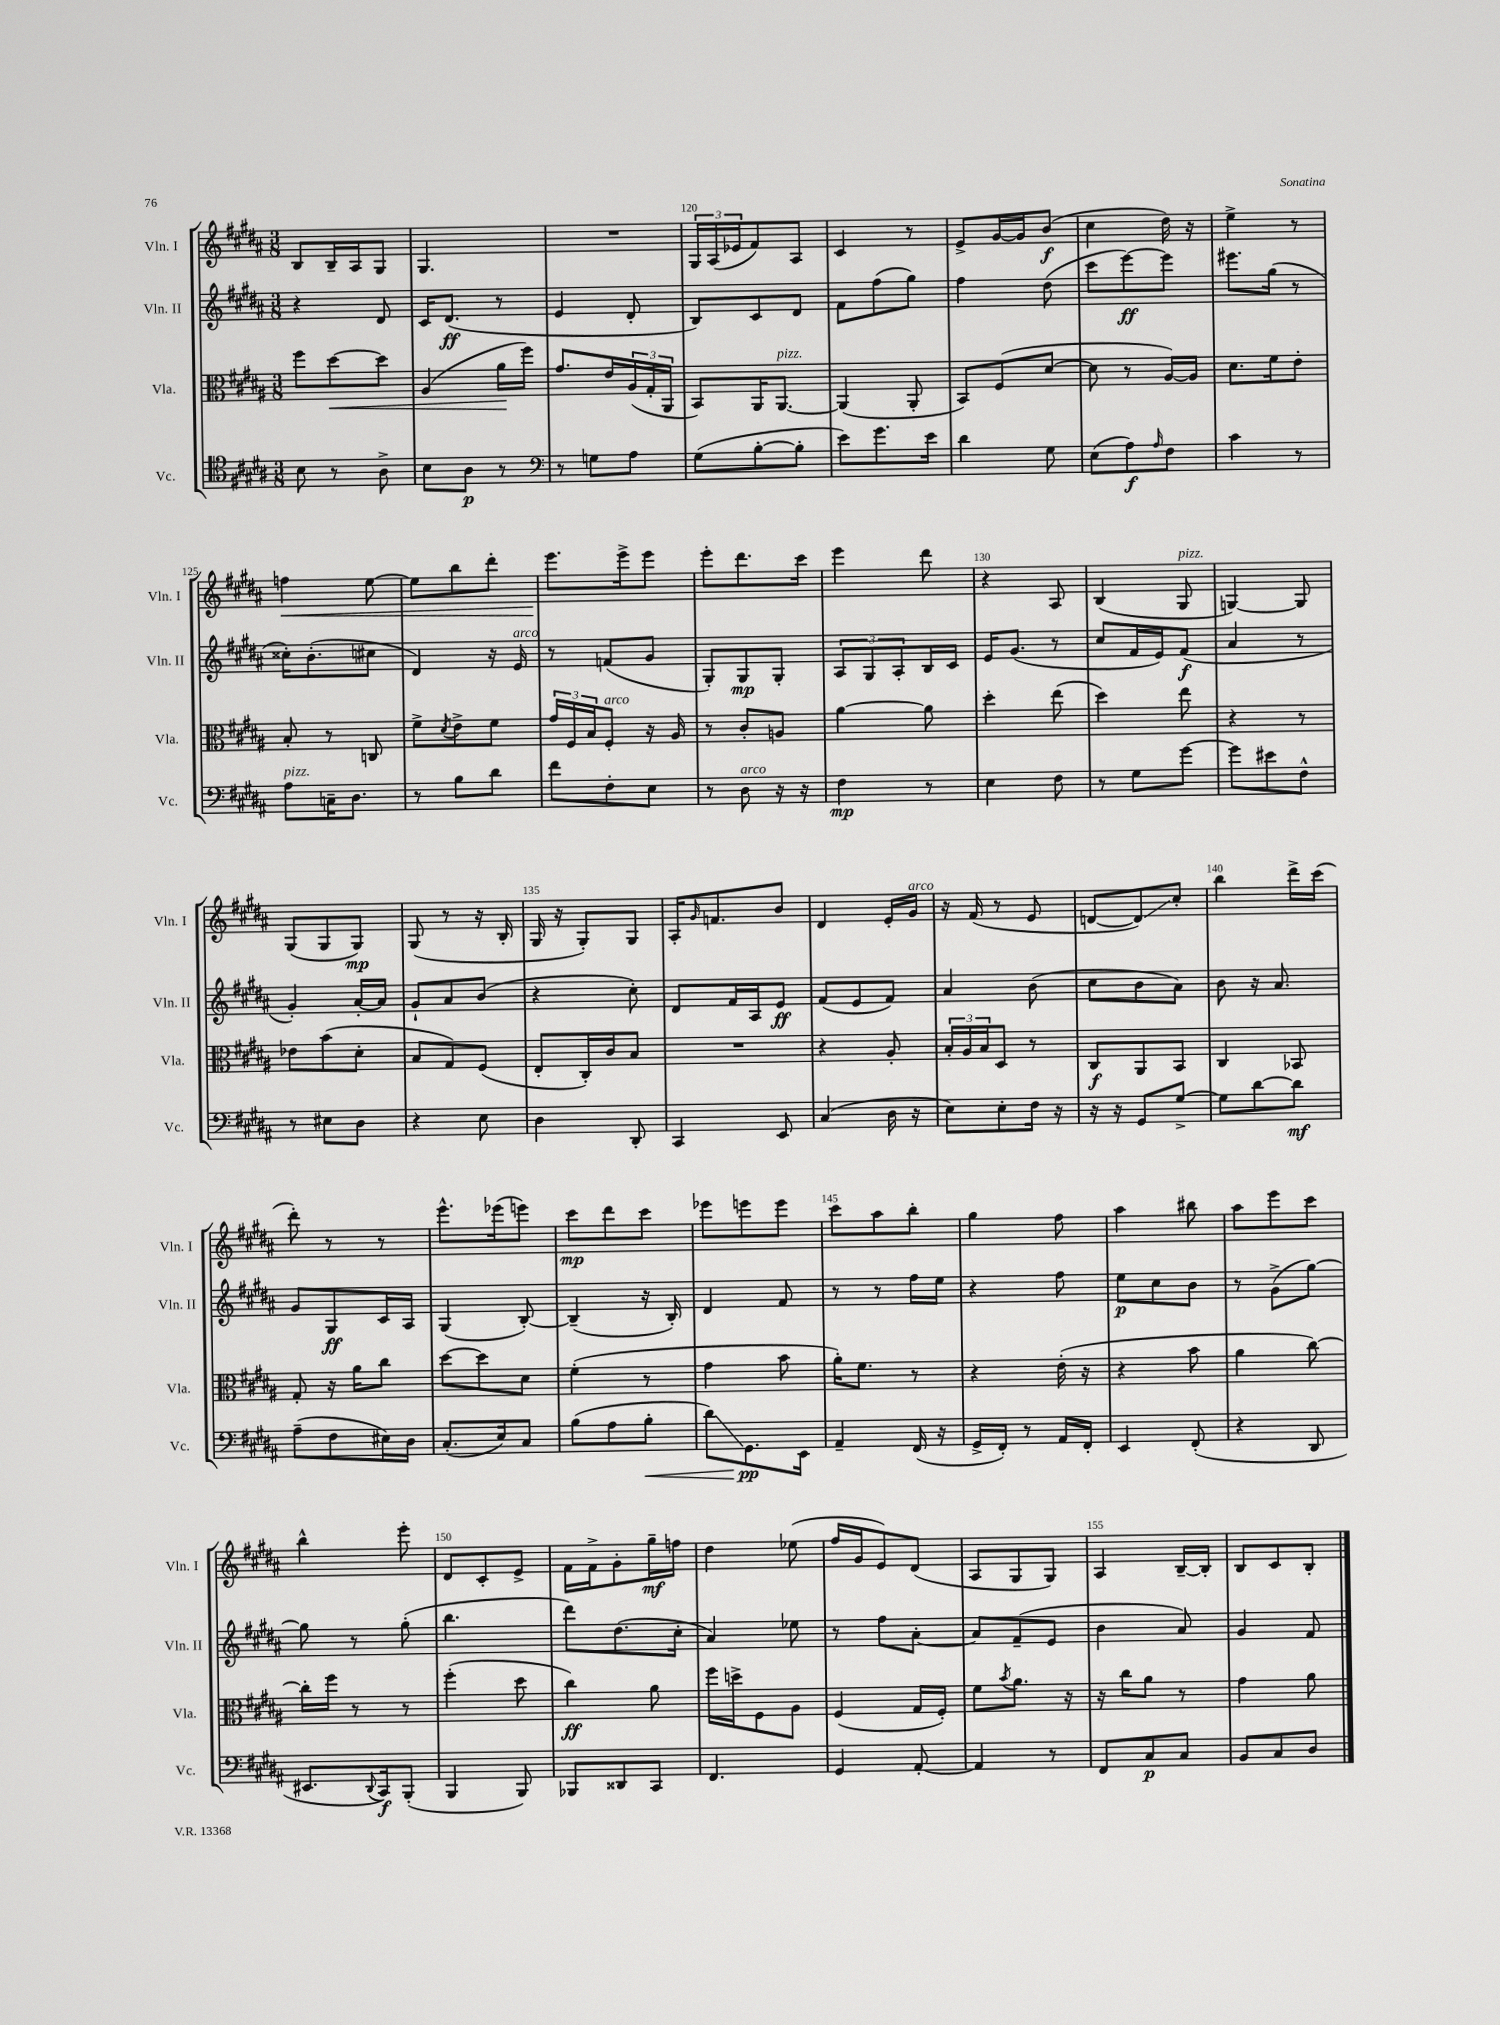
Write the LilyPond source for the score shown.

<<
\new StaffGroup <<
\new Staff = "s0" \with { instrumentName = "Vln. I" shortInstrumentName = "Vln. I" } {
    \clef treble \key b \major \numericTimeSignature \time 3/8
    b8 b16-- ais16 gis8 |
    gis4. |
    R4. |
    \tuplet 3/2 { gis16 ais16( ees'16 } fis'8) ais8 |
    cis'4 r8 |
    e'8-> gis'16~ gis'16 b'8\f( |
    cis''4 dis''16) r16 |
    e''4-> r8 |
    f''4\< e''8~ |
    e''8 b''8 dis'''8-. |
    e'''8.\! e'''16-> e'''8 |
    e'''8-. dis'''8. cis'''16 |
    e'''4 dis'''8 |
    r4 ais8 |
    b4( gis8^\markup { \italic "pizz." } |
    g4~) g8 |
    gis8( gis8 gis8\mp) |
    gis8( r8 r16 b16-. |
    gis16 r16 gis8-.) gis8 |
    ais16-. \grace { gis'16 } f'8. b'8 |
    dis'4 e'16-. gis'16^\markup { \italic "arco" } |
    r16 fis'16( r8 e'8 |
    d'8~ d'8\glissando) cis''8-. |
    b''4 dis'''16-> cis'''16( |
    dis'''8-.) r8 r8 |
    e'''8.-^ ees'''16( e'''8) |
    cis'''8\mp dis'''8 cis'''8 |
    ees'''8 e'''8 e'''8 |
    cis'''8 ais''8 b''8-. |
    gis''4 fis''8 |
    ais''4 bis''8 |
    ais''8 e'''8 cis'''8 |
    b''4-^ e'''8-. |
    dis'8 cis'8-. e'8-> |
    fis'16 fis'16-> gis'8-. gis''16--\mf f''16 |
    dis''4 ees''8( |
    fis''16 gis'16 e'8) dis'8( |
    ais8 gis8 gis8) |
    ais4 b16~-- b16-. |
    b8 cis'8 b8-. \bar "|." |
}
\new Staff = "s1" \with { instrumentName = "Vln. II" shortInstrumentName = "Vln. II" } {
    \clef treble \key b \major \numericTimeSignature \time 3/8
    r4 dis'8 |
    cis'16 dis'8.\ff( r8 |
    e'4 dis'8-. |
    b8) cis'8 dis'8 |
    fis'8 fis''8( gis''8) |
    fis''4 dis''8( |
    cis'''8 e'''8~\ff) e'''8 |
    eis'''8. gis''16( r8 |
    cisis''16-.) b'8.-.( cis''8 |
    dis'4) r16 e'16^\markup { \italic "arco" } |
    r8 f'8( gis'8 |
    gis8-.) gis8\mp gis8-. |
    \tuplet 3/2 { ais8 gis8 ais8-. } b16 cis'16 |
    e'16 gis'8.( r8 |
    cis''8 fis'16 e'16) fis'8\f( |
    ais'4 r8 |
    gis'4-.) ais'16~-. ais'16 |
    gis'8-! ais'8 b'8( |
    r4 cis''8-.) |
    dis'8 fis'16 ais16 e'8\ff |
    fis'8( e'8 fis'8) |
    ais'4 b'8( |
    cis''8 b'8 ais'8) |
    b'8 r16 ais'8. |
    gis'8 gis8\ff cis'16 ais16 |
    gis4( b8~-.) |
    b4--( r16 b16-.) |
    dis'4 fis'8 |
    r8 r8 fis''16 e''16 |
    r4 fis''8 |
    e''8\p cis''8 b'8 |
    r8 gis'8->( gis''8~) |
    gis''8 r8 gis''8-.( |
    b''4. |
    dis'''8) dis''8.( cis''16-. |
    ais'4) ees''8 |
    r8 fis''8 ais'8~-. |
    ais'8 fis'8--( e'8 |
    b'4 ais'8) |
    gis'4 fis'8 \bar "|." |
}
\new Staff = "s2" \with { instrumentName = "Vla." shortInstrumentName = "Vla." } {
    \clef alto \key b \major \numericTimeSignature \time 3/8
    fis''8 dis''8~\< dis''8 |
    ais4( ais'16\! fis''16) |
    gis'8. e'16 \tuplet 3/2 { ais16( gis16-. ais,16 } |
    b,8) ais,16 ais,8.~^\markup { \italic "pizz." } |
    ais,4( ais,8-. |
    b,8) fis8( dis'8~ |
    dis'8 r8 ais16~) ais16 |
    dis'8. fis'16 e'8-. |
    b8-. r8 c8 |
    fis'8-> \acciaccatura { dis'8 } e'8-> fis'8 |
    \tuplet 3/2 { gis'16 fis16 b16 } fis8-.^\markup { \italic "arco" } r16 ais16 |
    r8 cis'8-. a8 |
    ais'4~ ais'8 |
    dis''4-. e''8( |
    dis''4) e''8 |
    r4 r8 |
    ees'8 b'8( dis'8-. |
    b8 gis8) fis8( |
    e8-. cis16-.) cis'16 b8 |
    R4. |
    r4 ais8-. |
    \tuplet 3/2 { b16-. ais16 b16 } dis8 r8 |
    cis8\f ais,8 b,8 |
    cis4 bes,8 |
    gis8-. r16 ais'16 cis''8 |
    dis''8~ dis''8 dis'8 |
    fis'4-.( r8 |
    gis'4 b'8 |
    ais'16-.) fis'8. r8 |
    r4 e'16-.( r16 |
    r4 b'8 |
    ais'4 cis''8~) |
    cis''16-. fis''16 r8 r8 |
    fis''4-.( dis''8 |
    cis''4\ff) ais'8 |
    fis''16 d''16-> fis8 ais8 |
    fis4( gis16 fis16-.) |
    fis'8 \acciaccatura { b'8 } ais'8. r16 |
    r16 cis''16 ais'8 r8 |
    gis'4 ais'8 \bar "|." |
}
\new Staff = "s3" \with { instrumentName = "Vc." shortInstrumentName = "Vc." } {
    \clef tenor \key b \major \numericTimeSignature \time 3/8
    b8 r8 ais8-> |
    b8 ais8\p r8 |
    \clef bass r8 g8 ais8 |
    gis8( b8~-. b8-. |
    e'8) gis'8. e'16 |
    dis'4 gis8 |
    e8( ais8\f) \grace { ais16 } fis8 |
    cis'4 r8 |
    ais8^\markup { \italic "pizz." } c16-- dis8. |
    r8 b8 dis'8 |
    fis'8 fis8-. e8 |
    r8 dis8^\markup { \italic "arco" } r16 r16 |
    fis4\mp r8 |
    e4 fis8 |
    r8 gis8 gis'8~ |
    gis'8 eis'8 fis8-^ |
    r8 eis8 dis8 |
    r4 e8 |
    dis4 dis,8-. |
    cis,4 e,8 |
    cis4( dis16 r16 |
    e8) e8-. fis16 r16 |
    r16 r16 gis,8 gis8~-> |
    gis8 dis'8~ dis'8\mf |
    ais8--( fis8 eis16) dis16 |
    cis8.-.( e16) cis8 |
    b8( ais8 b8-.\< |
    dis'8\glissando) gis,8.\pp\! e,16 |
    ais,4-- fis,16( r16 |
    gis,16-> fis,16-.) r8 ais,16 fis,16-. |
    e,4 fis,8-.( |
    r4 dis,8 |
    eis,8. \appoggiatura { dis,8 } cis,16\f) b,,8-.( |
    b,,4 b,,8) |
    bes,,8 disis,8 cis,8 |
    fis,4. |
    gis,4 ais,8~-. |
    ais,4 r8 |
    fis,8 cis8\p cis8 |
    b,8 cis8 dis8 \bar "|." |
}
>>
>>
\layout { \context { \Score currentBarNumber = #117 \override BarNumber.break-visibility = ##(#f #t #t) barNumberVisibility = #(every-nth-bar-number-visible 5) } }
